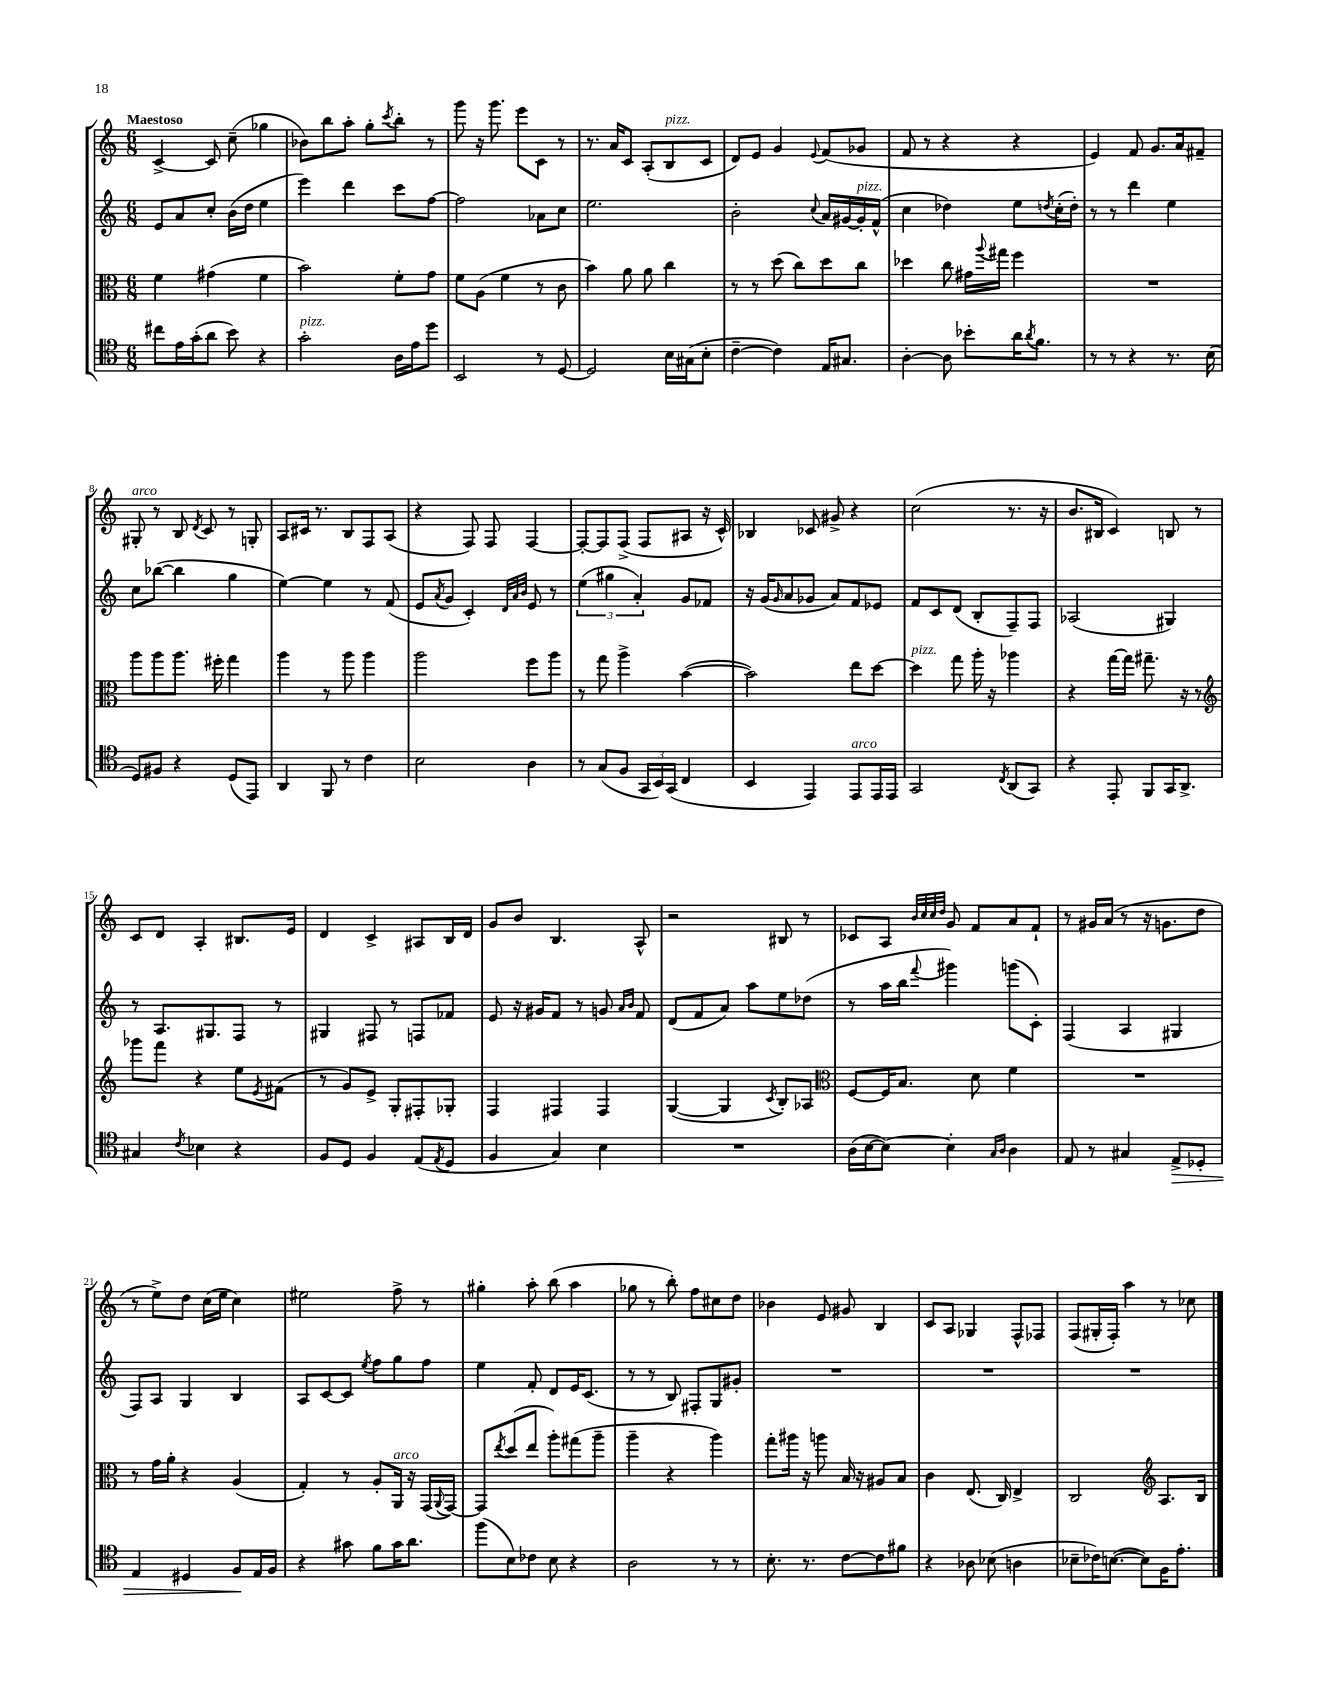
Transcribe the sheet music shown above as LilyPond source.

<<
\new StaffGroup <<
\new Staff = "s0" {
    \clef treble \key c \major \numericTimeSignature \time 6/8 \tempo "Maestoso"
    c'4~-> c'8 c''8--( ges''4 |
    bes'8) b''8 a''8-. g''8-. \acciaccatura { c'''8 } b''8-. r8 |
    g'''8 r16 g'''8. e'''8 c'8 r8 |
    r8. a'16 c'8 a8-.( b8^\markup { \italic "pizz." } c'8 |
    d'8) e'8 g'4 \appoggiatura { e'8 } f'8( ges'8 |
    f'8 r8 r4 r4 |
    e'4) f'8 g'8. a'16 fis'8-- |
    gis8-.^\markup { \italic "arco" } r8 b8 \acciaccatura { d'8 } c'8 r8 g8-. |
    a8 cis'16 r8. b8 f8 a8( |
    r4 f8) f8 f4~ |
    f8~-. f8 f8->( f8 ais8 r16 c'16-^) |
    bes4 ces'8 gis'8-> r4 |
    c''2( r8. r16 |
    b'8. bis16 c'4) b8 r8 |
    c'8 d'8 a4-. bis8. e'16 |
    d'4 c'4-> ais8 b16 d'16 |
    g'8 b'8 b4. a8-^ |
    r2 bis8 r8 |
    ces'8 a8 \grace { b'32 c''32 c''32 d''32 } g'8 f'8 a'8 f'8-! |
    r8 gis'16 a'16( r8 r16 g'8. d''8 |
    r8 e''8->) d''8 c''16( e''16 c''4) |
    eis''2 f''8-> r8 |
    gis''4-. a''8-. b''8( a''4 |
    ges''8 r8 b''8-.) f''8 cis''8 d''8 |
    bes'4 e'8 gis'8 b4 |
    c'8 a8 ges4 f8-^ fes8 |
    f8( gis16-. f16-.) a''4 r8 ces''8 \bar "|." |
}
\new Staff = "s1" {
    \clef treble \key c \major \numericTimeSignature \time 6/8
    e'8 a'8 c''8-. b'16( d''16 e''4 |
    e'''4) d'''4 c'''8 f''8~ |
    f''2 aes'8 c''8 |
    e''2. |
    b'2-. \appoggiatura { c''8 } a'16 gis'16~ gis'16-.^\markup { \italic "pizz." } f'16-^( |
    c''4 des''4) e''8 \acciaccatura { d''8 } c''16-.( d''16-.) |
    r8 r8 d'''4 e''4 |
    c''8 bes''8~( bes''4 g''4 |
    e''4~) e''4 r8 f'8( |
    e'8 \acciaccatura { a'8 } g'8 c'4-.) \grace { d'32 a'32 b'32 } e'8 r8 |
    \tuplet 3/2 { e''4( gis''4 a'4-.) } g'8 fes'8 |
    r16 g'16( \grace { g'16 } a'8 ges'8 a'8) f'8 ees'8 |
    f'8 c'8 d'8( b8-. f8--) f8 |
    aes2( gis4) |
    r8 a8. gis8. f8 r8 |
    gis4 fis8 r8 f8 fes'8 |
    e'8 r16 gis'16 f'8 r8 g'8 \grace { a'16 b'16 } f'8 |
    d'8( f'8 a'8) a''8 e''8 des''8( |
    r8 a''16 b''16 \appoggiatura { f'''8 } gis'''4) g'''8( c'8-.) |
    f4( a4 gis4 |
    f8) a8 g4 b4 |
    a8 c'8~ c'8 \acciaccatura { e''8 } f''8 g''8 f''8 |
    e''4 f'8-. d'8 e'16 c'8.( |
    r8 r8 b8) fis8-. g8 gis'8-. |
    R2. |
    R2. |
    R2. \bar "|." |
}
\new Staff = "s2" {
    \clef alto \key c \major \numericTimeSignature \time 6/8
    f'4 gis'4( f'4 |
    b'2) f'8-. g'8 |
    f'8 a8( f'4 r8 c'8 |
    b'4) a'8 a'8 c''4 |
    r8 r8 d''8( c''8) d''8 c''8 |
    des''4 c''8 gis'16 \appoggiatura { a''8 } gis''16 f''4 |
    R2. |
    a''8 a''8 a''8. fis''16-. g''4 |
    a''4 r8 a''8 a''4 |
    a''2 f''8 a''8 |
    r8 g''8 a''4-> b'4~( |
    b'2) e''8 d''8~ |
    d''4^\markup { \italic "pizz." } g''8 a''16-. r16 aes''4 |
    r4 g''16~ g''16 gis''8.-- r16 r8 |
    \clef treble ges'''8 f'''8 r4 e''8 \acciaccatura { e'8 } fis'8( |
    r8 g'8) e'8-> g8-. fis8-. ges8-. |
    f4 fis4 fis4 |
    g4~( g4 \acciaccatura { c'8 } b8-.) aes8 |
    \clef alto f8~ f16 b8. d'8 f'4 |
    R2. |
    r8 g'16 a'16-. r4 a4( |
    g4-.) r8 a8-. a,16^\markup { \italic "arco" } r16 g,16( \appoggiatura { a,8 } g,16~) |
    g,8 \acciaccatura { e''8 } d''8( e''8 a''8-.) gis''8( a''8-- |
    a''4-- r4 a''4) |
    g''8-. ais''16 r16 a''8 b16 r16 ais8 b8 |
    c'4 e8.( c16) e4-> |
    c2 \clef treble a8. b16 \bar "|." |
}
\new Staff = "s3" {
    \clef tenor \key c \major \numericTimeSignature \time 6/8
    cis''8 e'16 g'16-.( a'8 b'8) r4 |
    g'2-.^\markup { \italic "pizz." } a16 e'16 d''8 |
    b,2 r8 d8~ |
    d2 b16 gis16( b8-. |
    c'4~-- c'4) e16 gis8. |
    a4~-. a8 bes'8-. a'16 \acciaccatura { a'8 } f'8. |
    r8 r8 r4 r8. b16( |
    d8) fis8 r4 d8( e,8) |
    a,4 f,8 r8 c'4 |
    b2 a4 |
    r8 g8( f8 \tuplet 3/2 { g,16 b,16) g,16( } c4 |
    b,4 e,4) e,8^\markup { \italic "arco" } e,16 e,16 |
    g,2 \acciaccatura { c8 } a,8( g,8) |
    r4 e,8-. f,8 g,16 a,8.-> |
    gis4 \acciaccatura { c'8 } bes4 r4 |
    f8 d8 f4 e8( \acciaccatura { e8 } d8 |
    f4 g4) b4 |
    R2. |
    a16( b16~ b8~) b4-. \grace { g16 a16 } a4 |
    e8 r8 gis4 e8->\> des8-. |
    e4 dis4 f8\! e16 f16 |
    r4 gis'8 f'8 gis'16 a'8. |
    f''8( b8) ces'8 b8 r4 |
    a2 r8 r8 |
    b8.-. r8. c'8~ c'8 fis'8 |
    r4 aes8 bes8( a4 |
    bes8-- ces'16) b8.~( b8) f16 e'8.-. \bar "|." |
}
>>
>>
